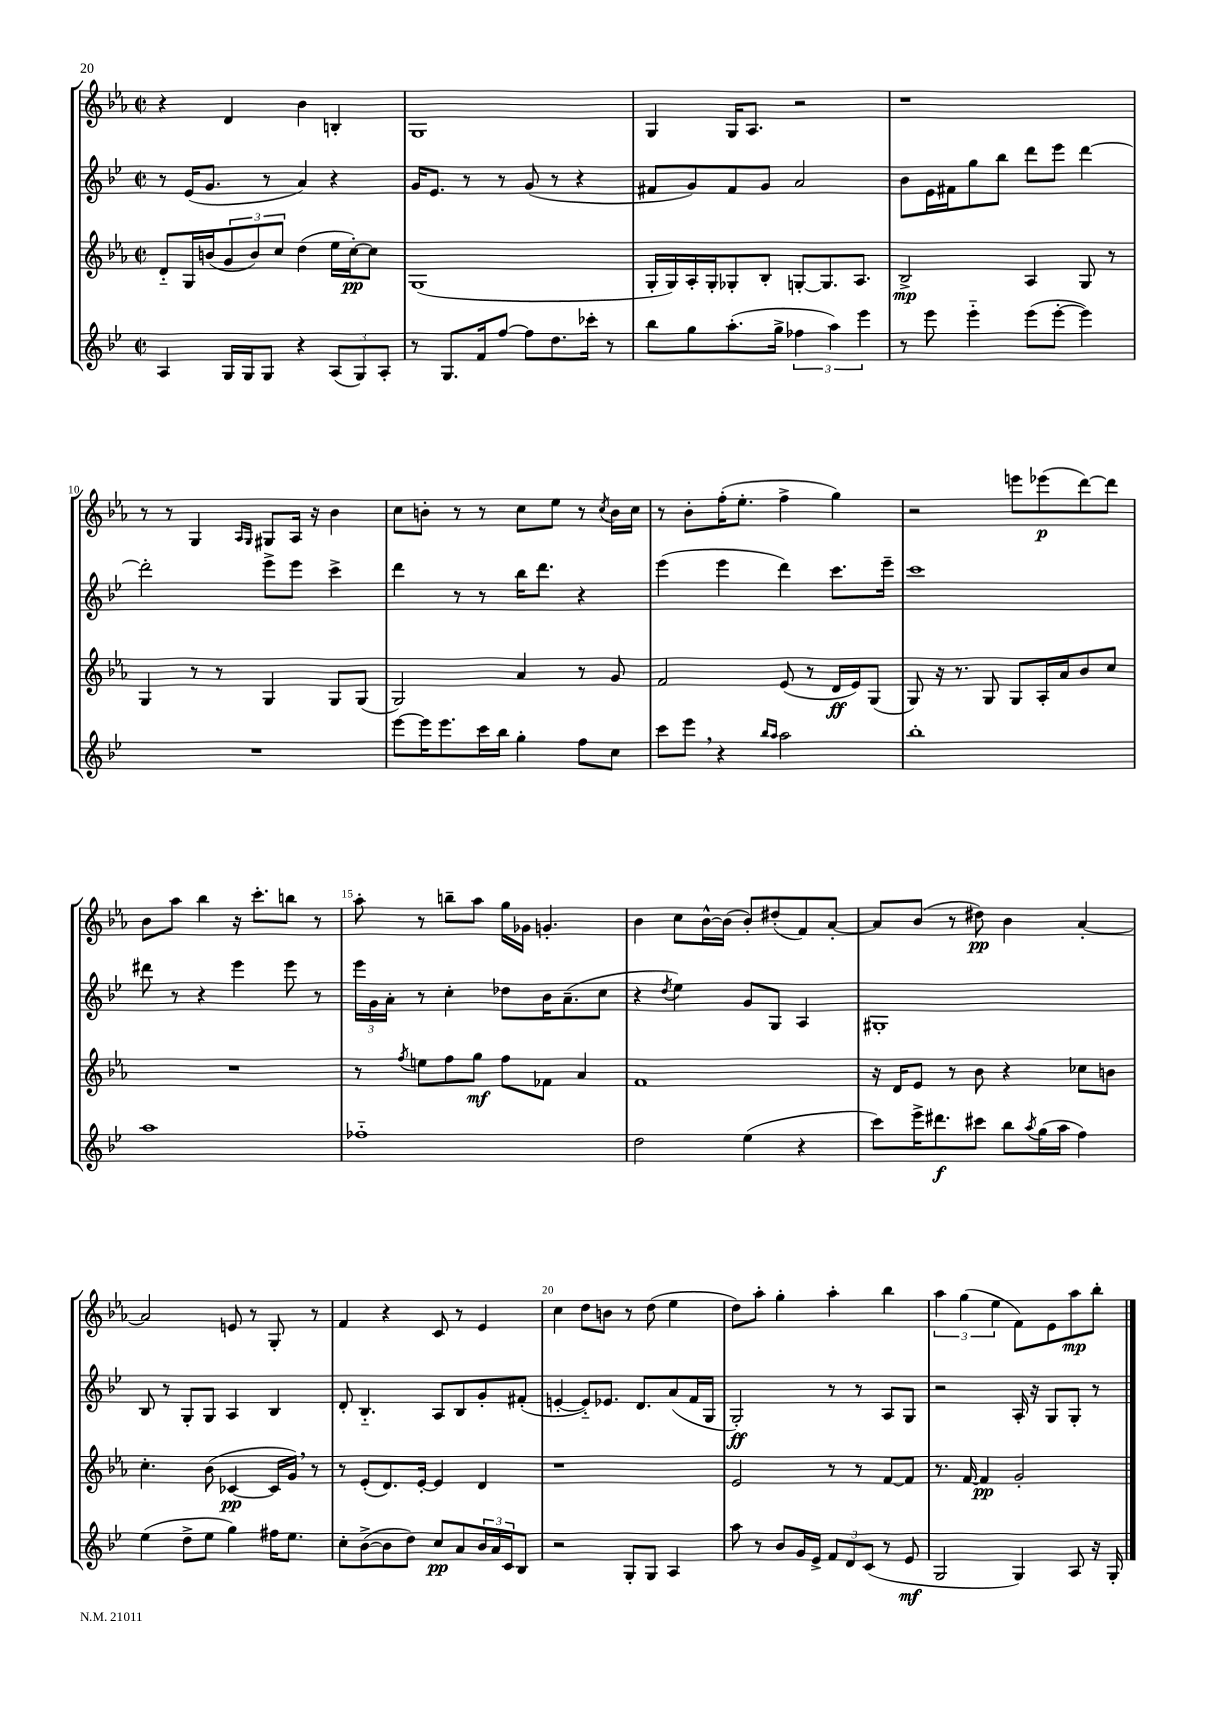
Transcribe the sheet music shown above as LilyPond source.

<<
\new StaffGroup <<
\new Staff = "s0" {
    \clef treble \key ees \major \defaultTimeSignature \time 2/2
    r4 d'4 bes'4 b4-. |
    g1 |
    g4 g16 aes8. r2 |
    r1 |
    r8 r8 g4 \grace { aes16 g16 } gis8 aes16 r16 bes'4 |
    c''8 b'8-. r8 r8 c''8 ees''8 r8 \acciaccatura { c''8 } b'16 c''16 |
    r8 bes'8-. f''16-.( ees''8.-. f''4-> g''4) |
    r2 e'''8 ees'''8\p( d'''8~) d'''8 |
    bes'8 aes''8 bes''4 r16 c'''8.-. b''8 r8 |
    aes''8-. r8 b''8-- aes''8 g''16 ges'16 g'4.-. |
    bes'4 c''8 bes'16~-^ bes'16( bes'8-.) dis''8-.( f'8) aes'8~-. |
    aes'8 bes'8( r8 dis''8\pp) bes'4 aes'4~-. |
    aes'2 e'8 r8 g8-. r8 |
    f'4 r4 c'8 r8 ees'4 |
    c''4 d''8 b'8 r8 d''8( ees''4 |
    d''8) aes''8-. g''4-. aes''4-. bes''4 |
    \tuplet 3/2 { aes''4 g''4( ees''4 } f'8) ees'8 aes''8\mp bes''8-. \bar "|." |
}
\new Staff = "s1" {
    \clef treble \key bes \major \defaultTimeSignature \time 2/2
    r8 ees'16( g'8. r8 a'4) r4 |
    g'16 ees'8. r8 r8 g'8( r8 r4 |
    fis'8 g'8) fis'8 g'8 a'2 |
    bes'8 ees'16 fis'16 g''8 bes''8 d'''8 ees'''8 d'''4~ |
    d'''2-. ees'''8-> ees'''8 c'''4-> |
    d'''4 r8 r8 bes''16 d'''8. r4 |
    ees'''4( ees'''4 d'''4) c'''8. ees'''16-- |
    c'''1 |
    dis'''8 r8 r4 ees'''4 ees'''8 r8 |
    \tuplet 3/2 { ees'''16 g'16 a'16-. } r8 c''4-. des''8 bes'16 a'8.--( c''8 |
    r4 \acciaccatura { d''8 } ees''4) g'8 g8 a4 |
    gis1-. |
    bes8 r8 g8-. g8 a4 bes4 |
    d'8-. bes4.-_ a8 bes8 g'8-. fis'8-.( |
    e'4~-. e'8-_) ees'8. d'8. a'8( f'16 g16 |
    g2-.\ff) r8 r8 a8 g8 |
    r2 a16-. r16 g8 g8-. r8 \bar "|." |
}
\new Staff = "s2" {
    \clef treble \key ees \major \defaultTimeSignature \time 2/2
    d'8-_ g16 b'16( \tuplet 3/2 { g'8 b'8) c''8 } d''4( ees''16 c''16~-.\pp) c''8 |
    g1( |
    g16-. g16) aes16-. g16-. ges8-. bes8-. g8~-. g8. aes8. |
    bes2->\mp aes4 g8 r8 |
    g4 r8 r8 g4 g8 g8( |
    g2) aes'4 r8 g'8 |
    f'2 ees'8( r8 d'16\ff ees'16) g8( |
    g8) r16 r8. g8 g8 aes16-. aes'16 bes'8 c''8 |
    R1 |
    r8 \acciaccatura { f''8 } e''8 f''8 g''8\mf f''8 fes'8 aes'4 |
    f'1 |
    r16 d'16 ees'8 r8 bes'8 r4 ces''8 b'8 |
    c''4.-. bes'8( ces'4~\pp ces'16 g'16) \breathe r8 |
    r8 ees'8-.( d'8.) ees'16~-. ees'4 d'4 |
    r1 |
    ees'2 r8 r8 f'8~ f'8 |
    r8. f'16~ f'4\pp g'2-. \bar "|." |
}
\new Staff = "s3" {
    \clef treble \key bes \major \defaultTimeSignature \time 2/2
    a4 g16 g16 g8 r4 \tuplet 3/2 { a8( g8) a8-. } |
    r8 g8. f'16 f''8~ f''8 d''8. ces'''16-. r8 |
    bes''8 g''8 a''8.-.( g''16-> \tuplet 3/2 { fes''4 a''4) ees'''4 } |
    r8 ees'''8 ees'''4-_ ees'''8( ees'''8~-. ees'''4) |
    R1 |
    ees'''8~ ees'''16 ees'''8. c'''16 bes''16 g''4-. f''8 c''8 |
    c'''8 ees'''8 \breathe r4 \grace { bes''16 a''16 } a''2 |
    bes''1-. |
    a''1 |
    fes''1-_ |
    d''2 ees''4( r4 |
    c'''8) ees'''16-> dis'''8.\f cis'''8 bes''8 \acciaccatura { a''8 } g''16( a''16 f''4) |
    ees''4( d''8-> ees''8 g''4) fis''16 ees''8. |
    c''8-. bes'8~->( bes'8 d''8) c''8\pp a'8 \tuplet 3/2 { bes'16 a'16 c'16 } bes8 |
    r2 g8-. g8 a4 |
    a''8 r8 bes'8 g'16 ees'16-> \tuplet 3/2 { f'8 d'8 c'8( } r8 ees'8\mf |
    g2 g4) a8 r16 g16-. \bar "|." |
}
>>
>>
\layout { \context { \Score currentBarNumber = #6 \override BarNumber.break-visibility = ##(#f #t #t) barNumberVisibility = #(every-nth-bar-number-visible 5) } }
